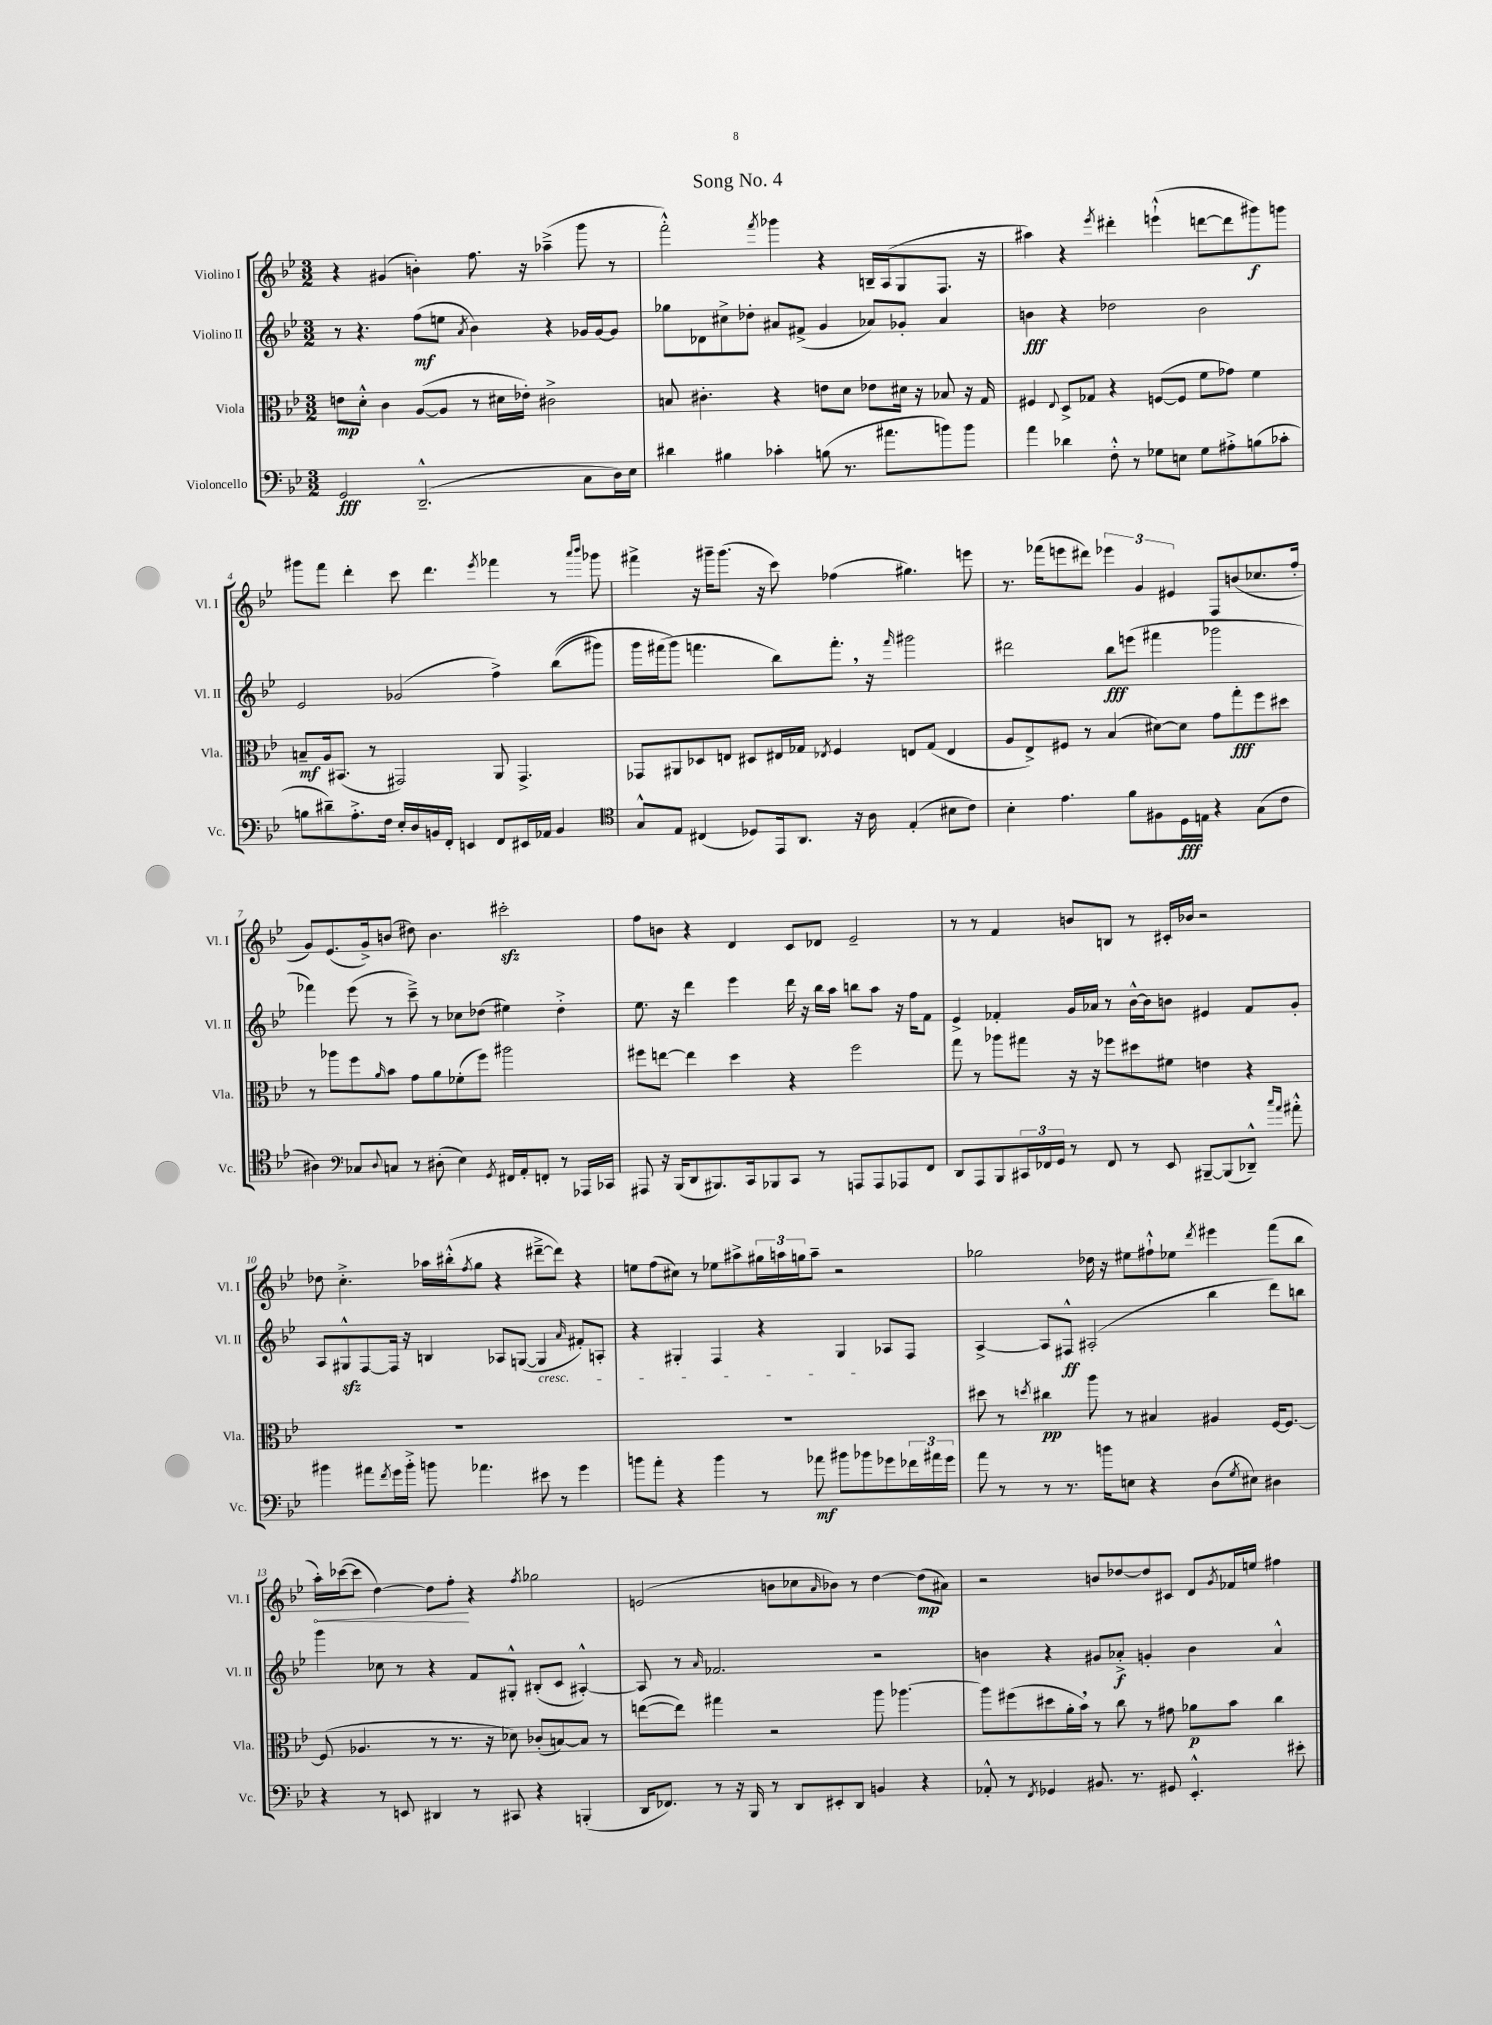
\header { title = "Song No. 4" }
<<
\new StaffGroup <<
\new Staff = "s0" \with { instrumentName = "Violino I" shortInstrumentName = "Vl. I" } {
    \clef treble \key bes \major \numericTimeSignature \time 3/2
    r4 gis'4( b'4-.) f''8. r16 aes''4--->( g'''8 r8 |
    f'''2-.-^) \acciaccatura { f'''8 } ges'''4 r4 b16-- a16( g8 f8. r16 |
    ais''4) r4 \acciaccatura { ees'''8 } dis'''4-. e'''4-!-^( d'''8~ d'''8 gis'''8\f) g'''8 |
    gis'''8 f'''8 d'''4-. c'''8 d'''4. \acciaccatura { ees'''8 } fes'''4 r8 \grace { a'''16 bes'''16 } ges'''8 |
    fis'''4-> r16 gis'''16-- gis'''8.( r16 c'''8) fes''4( gis''4.) e'''8 |
    r8. fes'''16( e'''8 dis'''8) \tuplet 3/2 { ees'''4 g'4 eis'4 } f8 b'8( ces''8. f''16-. |
    g'8) ees'8.( g'16->) b'8( dis''8) b'4. cis'''2-.\sfz |
    f''8 b'8 r4 d'4 c'8 des'8 ees'2-- |
    r8 r8 f'4 b'8 b8 r8 cis'16-. bes'16 r2 |
    des''8 c''4.-.-> aes''16 bis''16-.-^( \acciaccatura { f''8 } g''8 r4 dis'''8~---> dis'''8) r4 |
    e''8 f''8( cis''8) r8 ees''8 ais''8-> \tuplet 3/2 { gis''16 a''16 g''16 } a''8-- r2 |
    ges''2 des''16 r16 eis''8 fis''8-!-^ ees''8 \acciaccatura { d'''8 } eis'''4 f'''8( bes''8 |
    \once \override Hairpin.circled-tip = ##t a''16-.\<) ces'''16~( ces'''8 d''4~) d''8 f''8-.\! r4 \acciaccatura { f''8 } ges''2 |
    e'2( b'8 ces''8 \grace { a'16 } bes'8) r8 d''4~ d''8\mp( ais'8) |
    r2 b'8 des''8~ des''8 cis'8 d'8 \acciaccatura { g'8 } fes'16 e''16 fis''4 \bar "|." |
}
\new Staff = "s1" \with { instrumentName = "Violino II" shortInstrumentName = "Vl. II" } {
    \clef treble \key bes \major \numericTimeSignature \time 3/2
    r8 r4. f''8\mf( e''8 \acciaccatura { a'8 } bes'4) r4 ges'16 ges'16~ ges'8 |
    ges''8 des'8 cis''8-> des''8-. ais'8 fis'8->( g'4 aes'8) ges'8-. aes'4 |
    b'4\fff r4 des''2 b'2 |
    ees'2 ges'2( f''4->) bes''8(\( gis'''8) |
    g'''16 fis'''16( g'''8\) f'''4. bes''8) f'''8.-. \breathe r16 \grace { f'''16 } gis'''2 |
    dis'''2 bes''8\fff e'''8( fis'''4 ges'''2 |
    fes'''4) ees'''8( r8 c'''8--->) r8 ces''8 des''8( eis''4) des''4-.-> |
    ees''8. r16 d'''4 ees'''4 d'''16 r16 bes''16 a''16 b''8 a''8 r16 f''16 f'8 |
    ees'4-> fes'4-. g'16 aes'16 r8 bes'16~-^ bes'16 b'8 eis'4 fes'8 g'8-. |
    a8 gis8-^\sfz f8~ f16 r16 b4 aes8 g8~( g4\cresc \grace { a'16 } fis'8-.) a8-. |
    r4 gis4-. f4 r4 gis4\! aes8 f8 |
    a4~-> a8 fis8-^\ff ais2-.( bes''4 d'''8) b''8 |
    g'''4 ces''8 r8 r4 f'8 gis8-.-^ bis8-.( c'8 ais4~-.-^) |
    ais8 r8 \grace { a'16 } fes'2. r2 |
    b'4 r4 gis'8 aes'8-.->\f g'4-. b'4 aes'4-^ \bar "|." |
}
\new Staff = "s2" \with { instrumentName = "Viola" shortInstrumentName = "Vla." } {
    \clef alto \key bes \major \numericTimeSignature \time 3/2
    e'8\mp d'8-.-^ c'4 a8~( a8 r8 dis'16 ees'16-.) cis'2-> |
    b8 cis'4.-. r4 e'8 d'8 ees'8 dis'16 r16 bes8 r16 g16 |
    fis4 \appoggiatura { ees8 } d8-> ges8 r4 f8~( f8 f'8 ges'8) f'4 |
    b8--\mf a16 bis,8.( r8 gis,2) a,8 gis,4.-> |
    ges,8 ais,8 des8 e8 dis8 eis16 ges16 \acciaccatura { ees8 } f4 e8 ges8( e4 |
    a8 ees8->) fis8 r8 bes4( dis'8~) dis'8 g'8 g''8-.\fff f''8 dis''8 |
    r8 aes''8 f''8 \grace { a'16 } bes'8 g'8 a'8 fes'8-.( f''8) ais''2 |
    fis''8 e''8~ e''4 d''4 r4 fis''2 |
    g''8 r8 aes''8 gis''8 r16 r16 fes''8 dis''8 fis'8 e'4 r4 |
    R1. |
    R1. |
    dis''8 r8 \acciaccatura { d''8 } cis''4\pp a''8 r8 bis4 ais4 f16~ f8.~ |
    f8( aes4. r8 r8. r16 des'8) ces'8-.( b8~) b8 r8 |
    e''8~( e''8) gis''4 r2 a''8 aes''4.~ |
    aes''8 fis''8( dis''8 a'16-. bes'16) \breathe r8 c''8 r8 gis'8 aes'8\p bes'8 c''4 \bar "|." |
}
\new Staff = "s3" \with { instrumentName = "Violoncello" shortInstrumentName = "Vc." } {
    \clef bass \key bes \major \numericTimeSignature \time 3/2
    g,2\fff d,2.---^( c8 d16) ees16 |
    dis'4 bis4 ces'4-. b8( r8. ais'8. b'8) b'8 |
    a'4 des'4 f8-.-^ r8 ges8 e8 ges8 ais8-.-> b8( ces'8-. |
    b8 dis'8--) a8.-.-> f16 ees16-. d16 b,16 f,16-. e,4 f,8 eis,16 aes,16 b,4 |
    \clef tenor g8-^ ees8 cis4( des8) ees,16 a,8. r16 a16 ees4-.( bis8 c'8) |
    bes4-. ees'4. f'8 fis8 d16\fff e16 r4 g8( c'8 |
    ais4) \clef bass ces8 \appoggiatura { d8 } c8 r8 dis8-.( ees4) \acciaccatura { g,8 } fis,16 a,16-. f,8-. r8 aes,,16 ces,16 |
    ais,,8 r16 bes,,16( d,8 bis,,8.) c,16 bes,,8 c,8 r8 a,,8 a,,8 aes,,8 f,8 |
    d,8 a,,8 bes,,8 \tuplet 3/2 { cis,16 fes,16 g,16 } r8 fes,8 r8 ees,8 bis,,8~-- bis,,8( des,8---^) \grace { c''16 a'16 } ais'8-.-^ |
    bis'4 ais'8 \acciaccatura { f'8 } g'16 bis'16-.-> b'8 aes'4. eis'8 r8 g'4 |
    b'8 a'8-. r4 b'4 r8 aes'8\mf bis'8 bes'8 ges'8 \tuplet 3/2 { fes'16 ais'16 ges'16 } |
    a'8 r8 r8 r8. b'16 e8 r4 d8( \acciaccatura { g8 } eis8) dis4 |
    r4 r8 e,8 dis,4 r8 cis,8 r4 b,,4-.( |
    d,16 fes,8.) r8 r16 bes,,16 r8 d,8 eis,8-. d,8 b,4 r4 |
    aes,8-.-^ r8 \acciaccatura { f,8 } ges,4 bis,8. r8. gis,8 ees,4.-.-^ eis'8-. \bar "|." |
}
>>
>>
